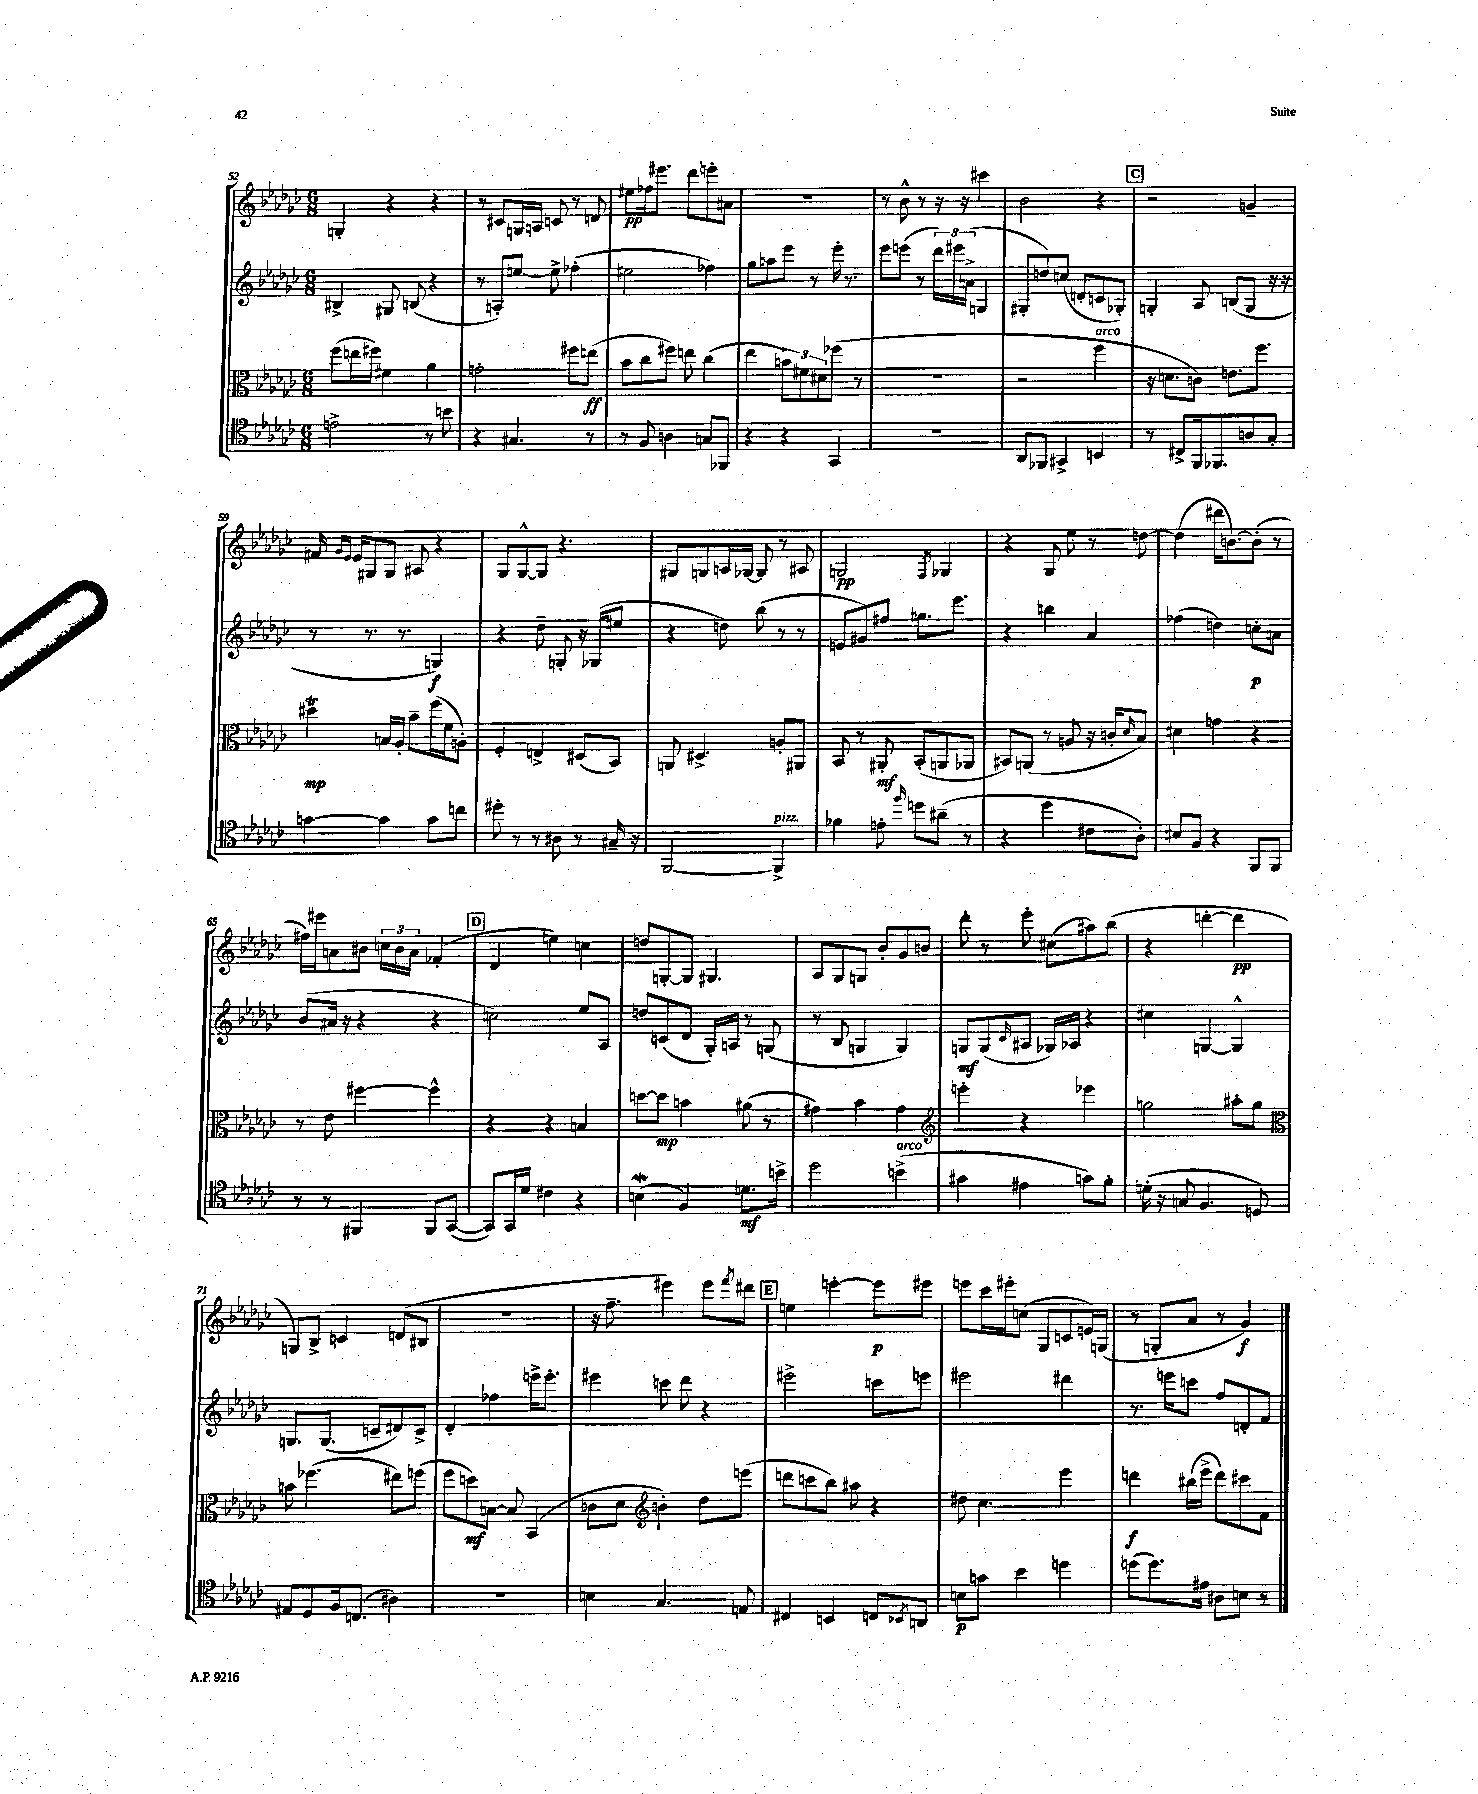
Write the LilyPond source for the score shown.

<<
\new StaffGroup <<
\new Staff = "s0" {
    \clef treble \key ges \major \numericTimeSignature \time 6/8
    g4-. r4 r4 |
    r8 cis'8 g16 a16 c'8 r8 d'8 |
    eis''8\pp fes''16 eis'''8. des'''8 e'''8-. ais'8 |
    R2. |
    r8 bes'8-^ r8 r16 r16 cis'''4 |
    bes'2 r4 |
    \mark \markup { \box "C" } r2 g'4-- |
    fis'16 \grace { ges'16 ees'16 } ees'16 gis8 gis8 ais8 r4 |
    ges8 ges8~-^ ges8 r4. |
    gis8 g8 a16 ges16~ ges8 r8 ais8 |
    g2\pp \acciaccatura { f8 } ges4 |
    r4 ges8 ees''8 r8 d''8~ |
    d''4( dis'''16 b'8.~) b'8-.( r8 |
    fis''16) eis'''16 a'8 bis'8 \tuplet 3/2 { c''16 bis'16 a'16 } fes'4-.( |
    \mark \markup { \box "D" } des'4 e''4) c''4 |
    d''8 g8~-. g8 gis4. |
    aes8 ges8 g8 bes'8-. ges'8 b'8 |
    des'''8-. r8 ees'''8-. cis''8( ais''8) bes''8( |
    r4 d'''4~-. d'''4\pp |
    g8) bes8-> c'4 d'8( bis8 |
    R2. |
    r16 f''8.-- eis'''4) eis'''8 \acciaccatura { f'''8 } dis'''8 |
    \mark \markup { \box "E" } e''4 e'''4~-. e'''8\p eis'''8 |
    e'''8 ces'''16 eis'''16-. c''8( ges8 c'8 e'16) g16( |
    r8 g8-. aes'8 r8 ges'4\f) \bar "|." |
}
\new Staff = "s1" {
    \clef treble \key ges \major \numericTimeSignature \time 6/8
    bis4-> gis8 b8( r4 |
    r8 a8-.) e''8~ e''8-> fes''4-.( |
    eis''2 fes''4) |
    ges''8 a''8 ees'''8 r8 ees'''16-. r8. |
    ees'''8 e'''8( r8 \tuplet 3/2 { des'''16) eis'''16 a'16->( } g4 |
    gis8-. d''8) c''8( d'8-. c'8 ges8-.) |
    \mark \markup { \box "C" } g4-. aes8 b8( g8 r16 r16 |
    r8 r8. r8. g4\f) |
    r4 des''8-- g8-. r16 ges16( eis''8 |
    r4 d''8) bes''8( r8 r8 |
    e'8 gis'8) fis''8 g''8. ees'''8. |
    r4 b''4 aes'4 |
    fes''4( d''4) c''8-.\p a'8 |
    bes'8( ais'16 r16 r4 r4 |
    \mark \markup { \box "D" } c''2) ees''8 aes8 |
    d''8 c'8( des'8 ges16-.) a16 r8 g8( |
    r8 bes8 g4 g4) |
    g8\mf g8( \grace { ces'16 } ais8 ges16) aes16 r4 |
    cis''4 g4~ g4-^ |
    g8. g8.( c'8-- dis'8) c'8-> |
    des'4-. fes''4 e'''16-> e'''8.-. |
    eis'''4 c'''8 des'''8 r4 |
    \mark \markup { \box "E" } eis'''2-> c'''8 e'''8 |
    eis'''2 dis'''4 |
    r8. e'''16 c'''8 f''8 d'8-. f'8 \bar "|." |
}
\new Staff = "s2" {
    \clef alto \key ges \major \numericTimeSignature \time 6/8
    f''8( e''16 fis''16) fis'4 aes'4 |
    g'2-. fis''8 e''8\ff( |
    bes'8 ces''8 fis''8) e''8 ces''4( |
    ees''4 \tuplet 3/2 { b'8) fis'8 dis'8 } fes''8( r8 |
    R2. |
    r2 f''4^\markup { \italic "arco" } |
    \mark \markup { \box "C" } r16 d'8. c'8) e'8. f''8. |
    dis''4\trill\mp b16 aes16-. bes'8-- f''16( f'16 a8-.) |
    f4-. e4-> dis8( bes,8) |
    a,8 dis4.-> a8-. ais,8 |
    bes,8 r8 ais,8-.\mf bes,8-.( a,8 aes,8 |
    bis,8) a,8( r8 a8 r16 c'16-. \grace { des'16 } bes8) |
    dis'4 g'4 r4 |
    r8 ees'8 fis''4~ fis''4-^ |
    \mark \markup { \box "D" } r4 r4 b4 |
    d''8~ d''8\mp b'4 ais'8( r8 |
    gis'4) bes'4 gis'4 |
    \clef treble e'''4-. r4 ees'''4 |
    g''2 ais''8-. g''8 |
    \clef alto b'8 fes''4.( eis''8) f''8( |
    f''8 d''8\mf) b8~ b8 bes,4( |
    c'8 des'8 \clef treble b'4-.) des''8 e'''8( |
    \mark \markup { \box "E" } d'''8 c'''8 bes''8) ais''8 r4 |
    dis''8 ces''4. ees'''4 |
    d'''4\f bis''16( ees'''16-> d'''8) cis'''8 f'8 \bar "|." |
}
\new Staff = "s3" {
    \clef tenor \key ges \major \numericTimeSignature \time 6/8
    e'2-> r8 b'8 |
    r4 gis4. r8 |
    r8 f8 a4 g8 fes,8 |
    r4 r4 ges,4 |
    R2. |
    aes,8 fes,8 gis,4-> b,4 |
    \mark \markup { \box "C" } r8 cis8-> f,16 fes,8. a8 ges8-. |
    g'4~ g'4 g'8 c''8 |
    dis''8-. r8 r8 ais8 r8 gis16-- r16 |
    f,2~ f,4->^\markup { \italic "pizz." } |
    fes'4 e'8-. \grace { f''16 } d''8 ais'8--( r8 |
    r4 des''4 cis'8 aes8-.) |
    bis8 f8 r4 f,8 f,8 |
    r8 r8 fis,4 fis,8 ges,8~( |
    \mark \markup { \box "D" } ges,8) ges,16 des'16 cis'4 r4 |
    b4\mordent( f4) d'8.\mf b'16-> |
    des''2 b'4->^\markup { \italic "arco" }( |
    gis'4 eis'4 g'8) f'8-. |
    d'16-.( r16 g8 f4. d8) |
    eis8 des8 f16 c8.( ais4) |
    R2. |
    b4 ges4. e8 |
    \mark \markup { \box "E" } cis4 b,4 c8 \acciaccatura { bes,8 } a,8 |
    b8\p g'8 bes'4 d''4 |
    d''8( d''8.) eis'16 ais8 b8 r8 \bar "|." |
}
>>
>>
\layout { \context { \Score currentBarNumber = #52 } }
